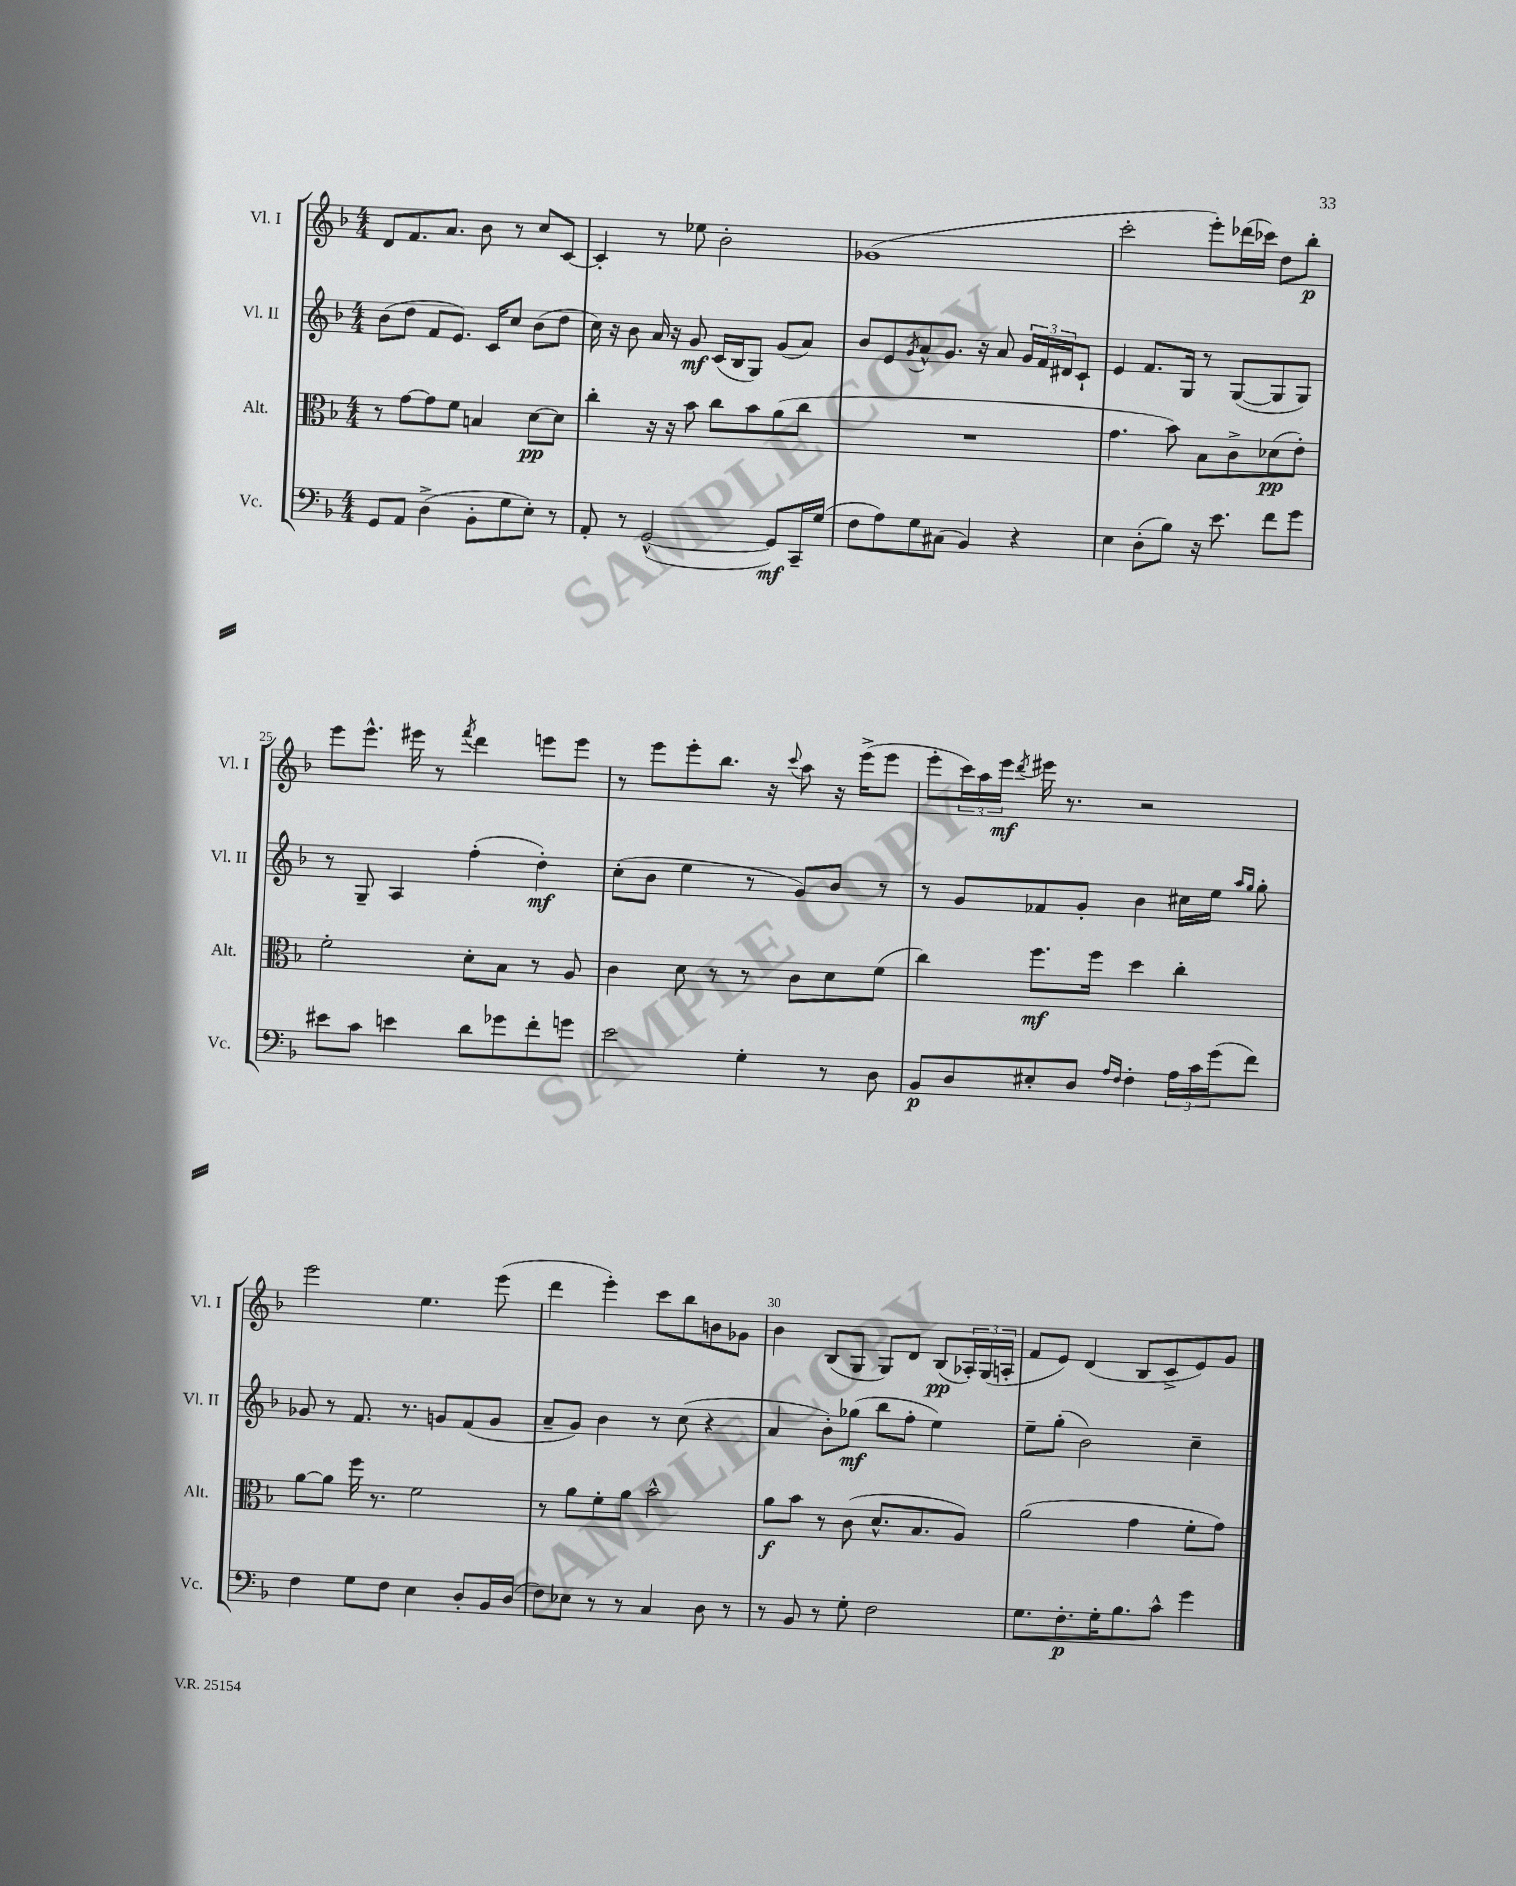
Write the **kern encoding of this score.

**kern	**dynam	**kern	**dynam	**kern	**dynam	**kern	**dynam
*part4	*part4	*part3	*part3	*part2	*part2	*part1	*part1
*staff4	*staff4	*staff3	*staff3	*staff2	*staff2	*staff1	*staff1
*I"Vc.	*	*I"Alt.	*	*I"Vl. II	*	*I"Vl. I	*
*I'Vc.	*	*I'Alt.	*	*I'Vl. II	*	*I'Vl. I	*
*clefF4	*	*clefC3	*	*clefG2	*	*clefG2	*
*k[b-]	*	*k[b-]	*	*k[b-]	*	*k[b-]	*
*M4/4	*	*M4/4	*	*M4/4	*	*M4/4	*
=21	=21	=21	=21	=21	=21	=21	=21
8GG/L	.	8r	.	(8b-\L	.	8d/L	.
8AA/J	.	[8g\L	.	8dd\J	.	8.f/	.
(4D^\	.	8g\]	.	8f/L	.	.	.
.	.	.	.	.	.	8.a/J	.
.	.	8f\J	.	8.e/J)	.	.	.
8BB-'\L	.	4Bn/	.	.	.	8b-\	.
.	.	.	.	16c/KL	.	.	.
8G\	.	.	.	8cc/J	.	8r	.
8E'\J)	.	[8d\L	pp	(8b-\L	.	8cc/L	.
8r	.	8d\J]	.	8dd\J	.	[8c/J	.
=22	=22	=22	=22	=22	=22	=22	=22
8AA'/	.	4cc'\	.	16cc\)	.	4c'/]	.
.	.	.	.	16r	.	.	.
8r	.	.	.	8b-\	.	.	.
([2GG^^/	.	16r	.	16a/	.	8r	.
.	.	16r	.	16r	.	.	.
.	.	8b-\	.	8g/	mf	8ee-X\	.
.	.	8cc\L	.	(16c/LL	.	2b-'\	.
.	.	.	.	16B-/J	.	.	.
.	.	8b-\	.	8G/J)	.	.	.
8GG/L])	mf	(8a\	.	(8g/L	.	.	.
16CC~/L	.	8cc\J	.	8a/J)	.	.	.
(16G/JJ	.	.	.	.	.	.	.
=23	=23	=23	=23	=23	=23	=23	=23
8F\L	.	1r	.	8b-/L	.	(1g-X	.
8A\)	.	.	.	8e/	.	.	.
.	.	.	.	8qg/	.	.	.
8G\	.	.	.	8a^^/	.	.	.
(8C#X\J	.	.	.	8.g/J	.	.	.
4BB-/)	.	.	.	.	.	.	.
.	.	.	.	16r	.	.	.
.	.	.	.	8a/	.	.	.
4r	.	.	.	24g/LL	.	.	.
.	.	.	.	24f/	.	.	.
.	.	.	.	24d#X/J	.	.	.
.	.	.	.	8c`/J	.	.	.
=24	=24	=24	=24	=24	=24	=24	=24
4E\	.	4.g\	.	4e/	.	2ccc'\	.
(8D'\L	.	.	.	8.f/L	.	.	.
8B-\J)	.	8b-\)	.	.	.	.	.
.	.	.	.	16G/Jk	.	.	.
16r	.	8B-\L	.	8r	.	8eee'\L)	.
8.e\	.	.	.	.	.	.	.
.	.	8c^\	.	([8G/L	.	(16ddd-X\L	.
.	.	.	.	.	.	16ccc-X\JJ)	.
8f\L	.	(8d-X\	pp	8G/]	.	8dd\L	.
8g\J	.	8e'\J)	.	8G/J)	.	8bb-'\J	p
!!LO:LB:g=z
=25	=25	=25	=25	=25	=25	=25	=25
8e#X\L	.	2f'\	.	8r	.	8eee\L	.
8c\J	.	.	.	8G~/	.	8.eee^^\J	.
4en\	.	.	.	4A/	.	.	.
.	.	.	.	.	.	16eee#X\	.
.	.	.	.	.	.	8r	.
.	.	.	.	.	.	8qfff/	.
8d\L	.	8d'\L	.	(4ff'\	.	4ddd\	.
8g-X\	.	8B-\J	.	.	.	.	.
8f'\	.	8r	.	4dd'\)	mf	8eeen\L	.
8gn\J	.	8A/	.	.	.	8eee\J	.
=26	=26	=26	=26	=26	=26	=26	=26
2e\	.	4c\	.	(8cc'\L	.	8r	.
.	.	.	.	8b-\J	.	8eee\L	.
.	.	8d\	.	4ee\	.	8eee'\	.
.	.	8r	.	.	.	8.bb-\J	.
4G'\	.	8r	.	8r	.	.	.
.	.	.	.	.	.	16r	.
.	.	.	.	.	.	8qqccc/	.
.	.	8c\L	.	8g/L)	.	8aa\	.
8r	.	8d\	.	8b-/J	.	16r	.
.	.	.	.	.	.	(16eee^\KL	.
8D\	.	(8f\J	.	8r	.	8eee\J	.
=27	=27	=27	=27	=27	=27	=27	=27
8BB-/L	p	4cc\)	.	8r	.	8eee'\L	.
8D/	.	.	.	8g/L	.	24ccc\L)	.
.	.	.	.	.	.	24aa\	.
.	.	.	.	.	.	24eee\JJ	mf
.	.	.	.	.	.	8qddd/	.
8E#X'/	.	8.ff\L	mf	8f-X/	.	16eee#X\	.
.	.	.	.	.	.	8.r	.
8D/J	.	.	.	8g'/J	.	.	.
.	.	16ff\Jk	.	.	.	.	.
16qqA/LL	.	.	.	.	.	.	.
16qqF/JJ	.	.	.	.	.	.	.
4F'\	.	4dd\	.	4b-\	.	2r	.
24A\LL	.	4cc'\	.	16cc#X\LL	.	.	.
24c\	.	.	.	.	.	.	.
.	.	.	.	16ee\JJ	.	.	.
(24g\J	.	.	.	.	.	.	.
.	.	.	.	16qqaa/LL	.	.	.
.	.	.	.	16qqgg/JJ	.	.	.
8f\J)	.	.	.	8gg'\	.	.	.
!!LO:LB:g=z
=28	=28	=28	=28	=28	=28	=28	=28
4F\	.	[8a\L	.	8g-X/	.	2eee\	.
.	.	8a\J]	.	8r	.	.	.
8G\L	.	16ff\	.	8.f/	.	.	.
.	.	8.r	.	.	.	.	.
8F\J	.	.	.	.	.	.	.
.	.	.	.	8.r	.	.	.
4E\	.	2f\	.	.	.	4.ee\	.
.	.	.	.	8gn/L	.	.	.
8D'/L	.	.	.	(8f/	.	.	.
16BB-/L	.	.	.	8g/J	.	(8eee\	.
(16D/JJ	.	.	.	.	.	.	.
=29	=29	=29	=29	=29	=29	=29	=29
8F\L)	.	8r	.	8a~/L	.	4ddd\	.
8E-X\J	.	8a\L	.	8g/J)	.	.	.
8r	.	8f'\	.	4b-\	.	4eee'\)	.
8r	.	8a\J	.	.	.	.	.
4C/	.	2b-^^\	.	8r	.	8ccc\L	.
.	.	.	.	(8cc\	.	8bb-\	.
8D\	.	.	.	4r	.	8bn\	.
8r	.	.	.	.	.	8g-X\J	.
=30	=30	=30	=30	=30	=30	=30	=30
8r	.	8a\L	f	4a/	.	4b-\	.
8BB-/	.	8b-\J	.	.	.	.	.
8r	.	8r	.	8b-'\L)	.	(8B-/L	.
8G'\	.	(8c\	.	(8gg-X\J	mf	8G/J	.
2F\	.	8.d^^/L	.	8bb-\L	.	8G/L)	.
.	.	.	.	8ff'\J	.	8d/J	.
.	.	8.B-/	.	.	.	.	.
.	.	.	.	4ee\)	.	(8B-/L	pp
.	.	8A/J)	.	.	.	24A-X'/L)	.
.	.	.	.	.	.	(24G/	.
.	.	.	.	.	.	24An'/JJ	.
=31	=31	=31	=31	=31	=31	=31	=31
8.G\L	.	(2a\	.	8ee~\L	.	8f/L	.
.	.	.	.	(8gg'\J	.	8e/J)	.
8.F'\	p	.	.	.	.	.	.
.	.	.	.	2b-\)	.	(4d/	.
16G'\K	.	.	.	.	.	.	.
8.B-\	.	.	.	.	.	.	.
.	.	4g\	.	.	.	8B-/L	.
8c^^\J	.	.	.	.	.	8c^/	.
4g\	.	8f'\L	.	4cc~\	.	8e/)	.
.	.	8g\J)	.	.	.	8g/J	.
==	==	==	==	==	==	==	==
*-	*-	*-	*-	*-	*-	*-	*-
